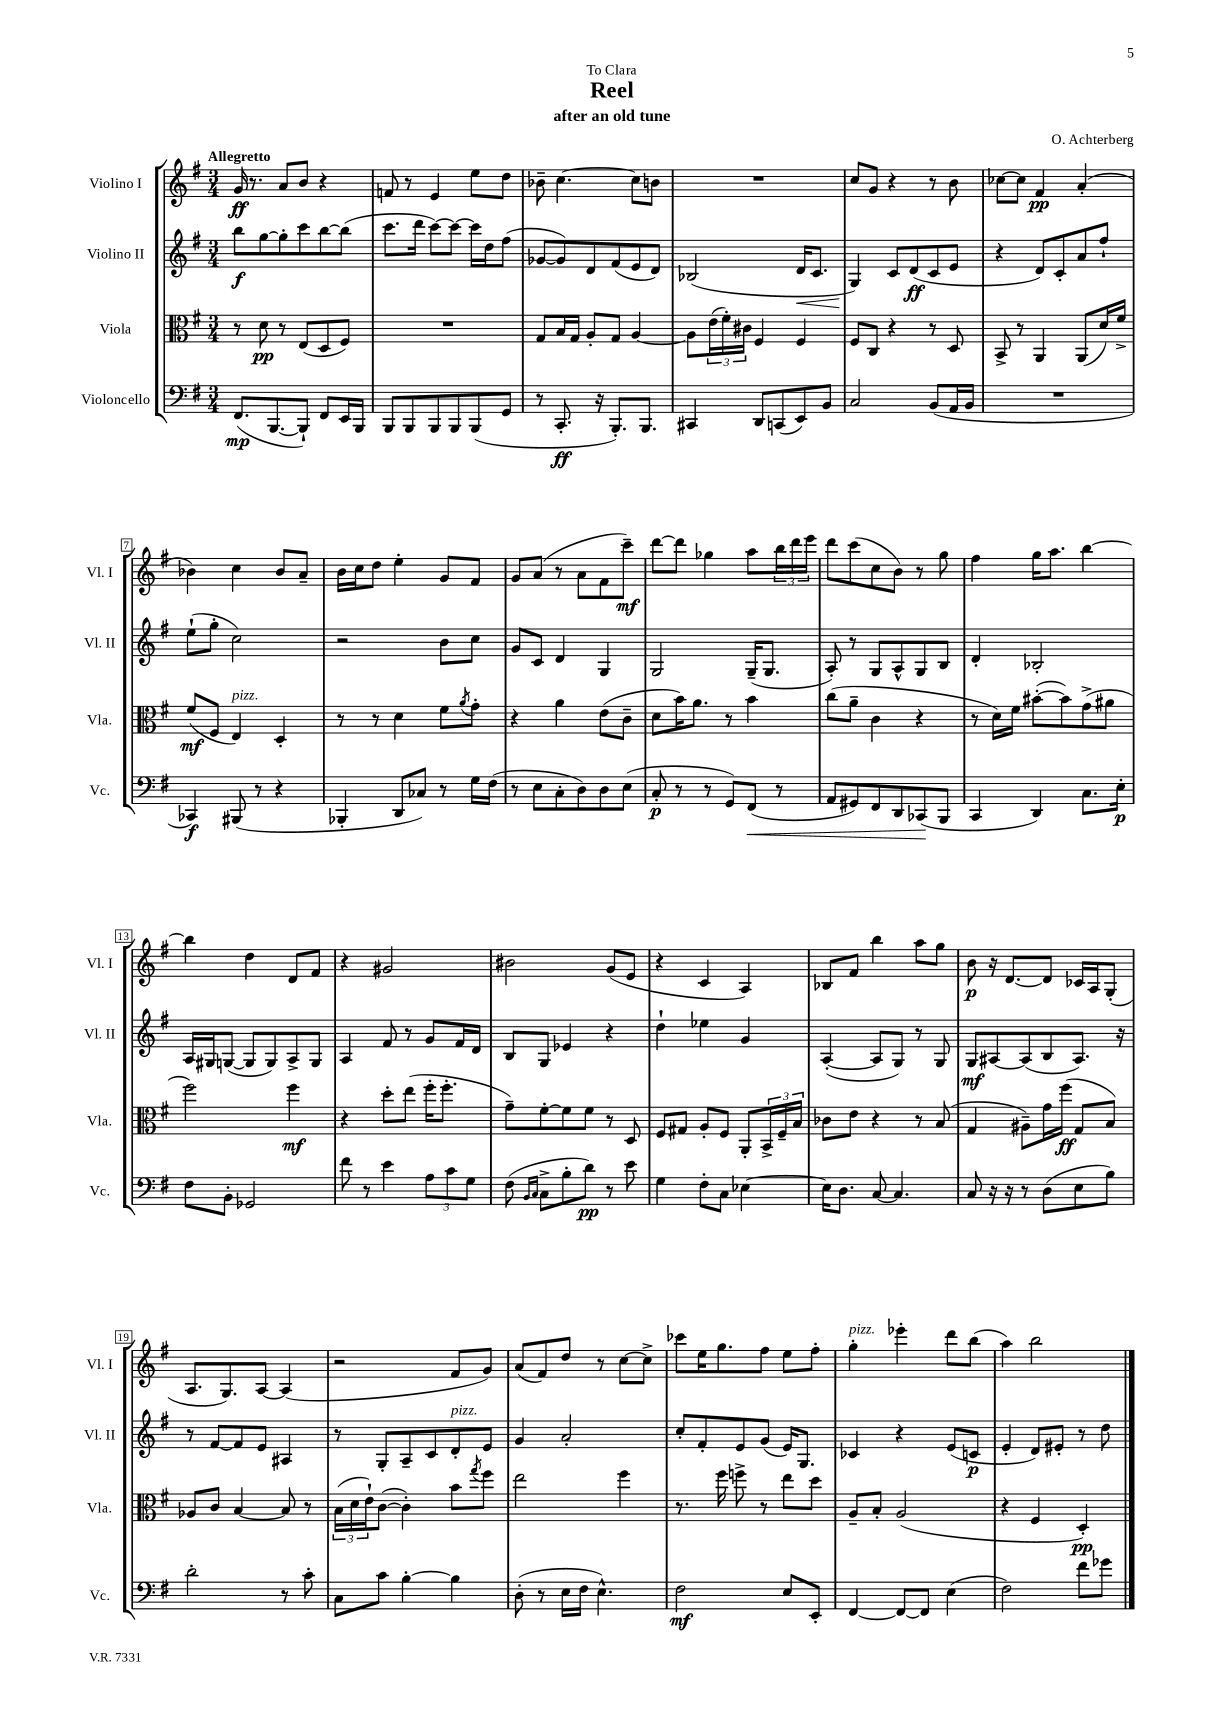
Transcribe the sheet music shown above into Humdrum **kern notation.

**kern	**kern	**kern	**kern
*staff4	*staff3	*staff2	*staff1
*clefF4	*clefC3	*clefG2	*clefG2
*k[f#]	*k[f#]	*k[f#]	*k[f#]
*M3/4	*M3/4	*M3/4	*M3/4
(8.FF#	8r	8bb	16g
.	.	.	8.r
.	8d	[8gg	.
[8.BBB	.	.	.
.	8r	8gg']	8a
8BBB`])	(8E	8ccc	8b
8FF#	8D	[8bb	4r
16EE	8F#)	(8bb]	.
16BBB	.	.	.
=	=	=	=
8BBB	2.r	8.ccc	8f
8BBB	.	.	8r
.	.	16ddd	.
8BBB	.	[8ccc)	4e
8BBB	.	8ccc_	.
(8BBB	.	16ccc]	8ee
.	.	16dd	.
8GG	.	(8ff#	8dd
=	=	=	=
8r	8G	[8g-	8b-~
8.CC'	16B	8g-])	[4.cc
.	16G	.	.
.	8A'	8d	.
16r	.	.	.
8.BBB')	8G	(8f#	.
.	[4A	8e	8cc]
8.BBB	.	.	.
.	.	8d)	8b
=	=	=	=
4CC#	8A]	(2B-	2.r
.	(24e	.	.
.	24f#')	.	.
.	24c#	.	.
8DD	4F#	.	.
(8CC	.	.	.
8EE)	4F#	16d	.
.	.	8.c	.
8BB	.	.	.
=	=	=	=
2C	8F#	4G)	8cc
.	8C	.	8g
.	4r	8c	4r
.	.	(8d	.
(8BB	8r	8c	8r
16AA	8D	8e	8b
16BB	.	.	.
=	=	=	=
2.r	8BB^	4r	[8cc-
.	8r	.	8cc-]
.	4AA	8d)	4f#
.	.	8c'	.
.	(8AA	8a	(4a'
.	16d)	8ff#`	.
.	16f#^	.	.
=	=	=	=
4CC-)	(8f#	(8ee`	4b-)
.	8F#	8gg'	.
(8BBB#	4E)	2cc)	4cc
8r	.	.	.
4r	4D'	.	8b-
.	.	.	8a~
=	=	=	=
4BBB-'	8r	2r	16b
.	.	.	16cc
.	8r	.	8dd
8DD	4d	.	4ee'
8C-)	.	.	.
8r	8f#	8b	8g
.	8qa	.	.
16G	8g'	8cc	8f#
(16F#	.	.	.
=	=	=	=
8r	4r	8g	8g
8E	.	8c	(8a
8C'	4a	4d	8r
8D)	.	.	8a
8D	(8e	4G	8f#
(8E	8c~	.	8ccc~)
=	=	=	=
8C'	8d	2G	[8ddd
8r	16b)	.	8ddd]
.	8.a	.	.
8r	.	.	4gg-
8GG)	8r	.	.
(8FF#	4b	(16G~	8aa
.	.	8.G	.
8r	.	.	24bb
.	.	.	24ddd
.	.	.	24eee
=	=	=	=
8AA	(8cc	8A')	8ddd
8GG#)	8a~	8r	(8ccc
8FF#	4c	8G	8cc
8DD	.	8A^^	8b)
(8CC-	4r	8G	8r
8BBB	.	8B	8gg
=	=	=	=
4CC	8r	4d'	4ff#
.	16d)	.	.
.	16f#	.	.
4DD)	([8b#'	2B-'	16gg
.	.	.	8.aa
.	8b#])	.	.
8.C	(8g^	.	[4bb
.	8a#	.	.
16E'	.	.	.
=	=	=	=
8F#	2ff#)	16A	4bb]
.	.	16G#	.
8BB'	.	([8G	.
2GG-	.	8G]	4dd
.	.	8G)	.
.	4ff#	8A^	8d
.	.	8G	8f#
=	=	=	=
8f#	4r	4A	4r
8r	.	.	.
4e	8dd'	8f#	2g#
.	(8ee	8r	.
12A	16ff#'	8g	.
.	8.ff#'	.	.
12c	.	.	.
.	.	16f#	.
12G	.	.	.
.	.	16d	.
=	=	=	=
(8F#	8g~)	8B	2b#
16qqBB	.	.	.
16qqC	.	.	.
8C^	[8f#'	8G	.
8B'	8f#]	4e-	.
8d)	8f#	.	.
8r	8r	4r	(8g
8e	8D	.	8e
=	=	=	=
4G	8F#	4dd`	4r
.	8G#	.	.
8F#'	8A'	4ee-	4c
8C	8F#	.	.
[4E-	8AA'	4g	4A)
.	24BB^	.	.
.	24F#~	.	.
.	24B	.	.
=	=	=	=
16E-]	8c-	([4A'	8B-
8.D	.	.	.
.	8e	.	8f#
[8C	4r	8A]	4bb
4.C]	.	8G)	.
.	8r	8r	8aa
.	(8B	8G	8gg
=	=	=	=
8C	4G	8G	8b
16r	.	[8A#	16r
16r	.	.	[8.d
8r	8A#~)	(8A#]	.
(8D	16g	8B	8d]
.	(16ff#	.	.
8E	8G	8.A#)	16c-
.	.	.	16A
8B)	8B)	.	(8G'
.	.	16r	.
=	=	=	=
2d'	8A-	8r	8.A
.	8c	[8f#	.
.	.	.	8.G)
.	[4B	8f#]	.
.	.	8e	[8A
8r	8B]	4A#	(4A]
8c'	8r	.	.
=	=	=	=
8C	(24B	8r	2r
.	24d	.	.
.	24e`)	.	.
8c	([8c	8G'	.
[4B'	4c'])	8A~	.
.	.	8c	.
4B]	8b	8d'	8f#
.	8qgg	.	.
.	8ff#	8e	8g)
=	=	=	=
(8D'	2ee	4g	(8a
8r	.	.	8f#)
16E	.	2a'	8dd
16F#	.	.	.
4.E^^)	.	.	8r
.	4ff#	.	[8cc
.	.	.	8cc^]
=	=	=	=
2F#	8.r	8cc'	8ccc-
.	.	8f#'	16ee
.	16ff#	.	8.gg
.	8ff^	8e	.
.	8r	(8g	8ff#
8E	8ee	16e)	8ee
.	.	8.G	.
8EE'	8dd	.	8ff#'
=	=	=	=
[4FF#	8A~	4c-	4gg'
.	8B'	.	.
8FF#_	(2A	4r	4eee-'
8FF#]	.	.	.
(4E	.	(8e	8ddd
.	.	8c	(8bb
=	=	=	=
2F#)	4r	4e'	4aa)
.	4F#	8d)	2bb
.	.	8e#'	.
8f#	4D')	8r	.
8g-	.	8dd	.
==	==	==	==
*-	*-	*-	*-
